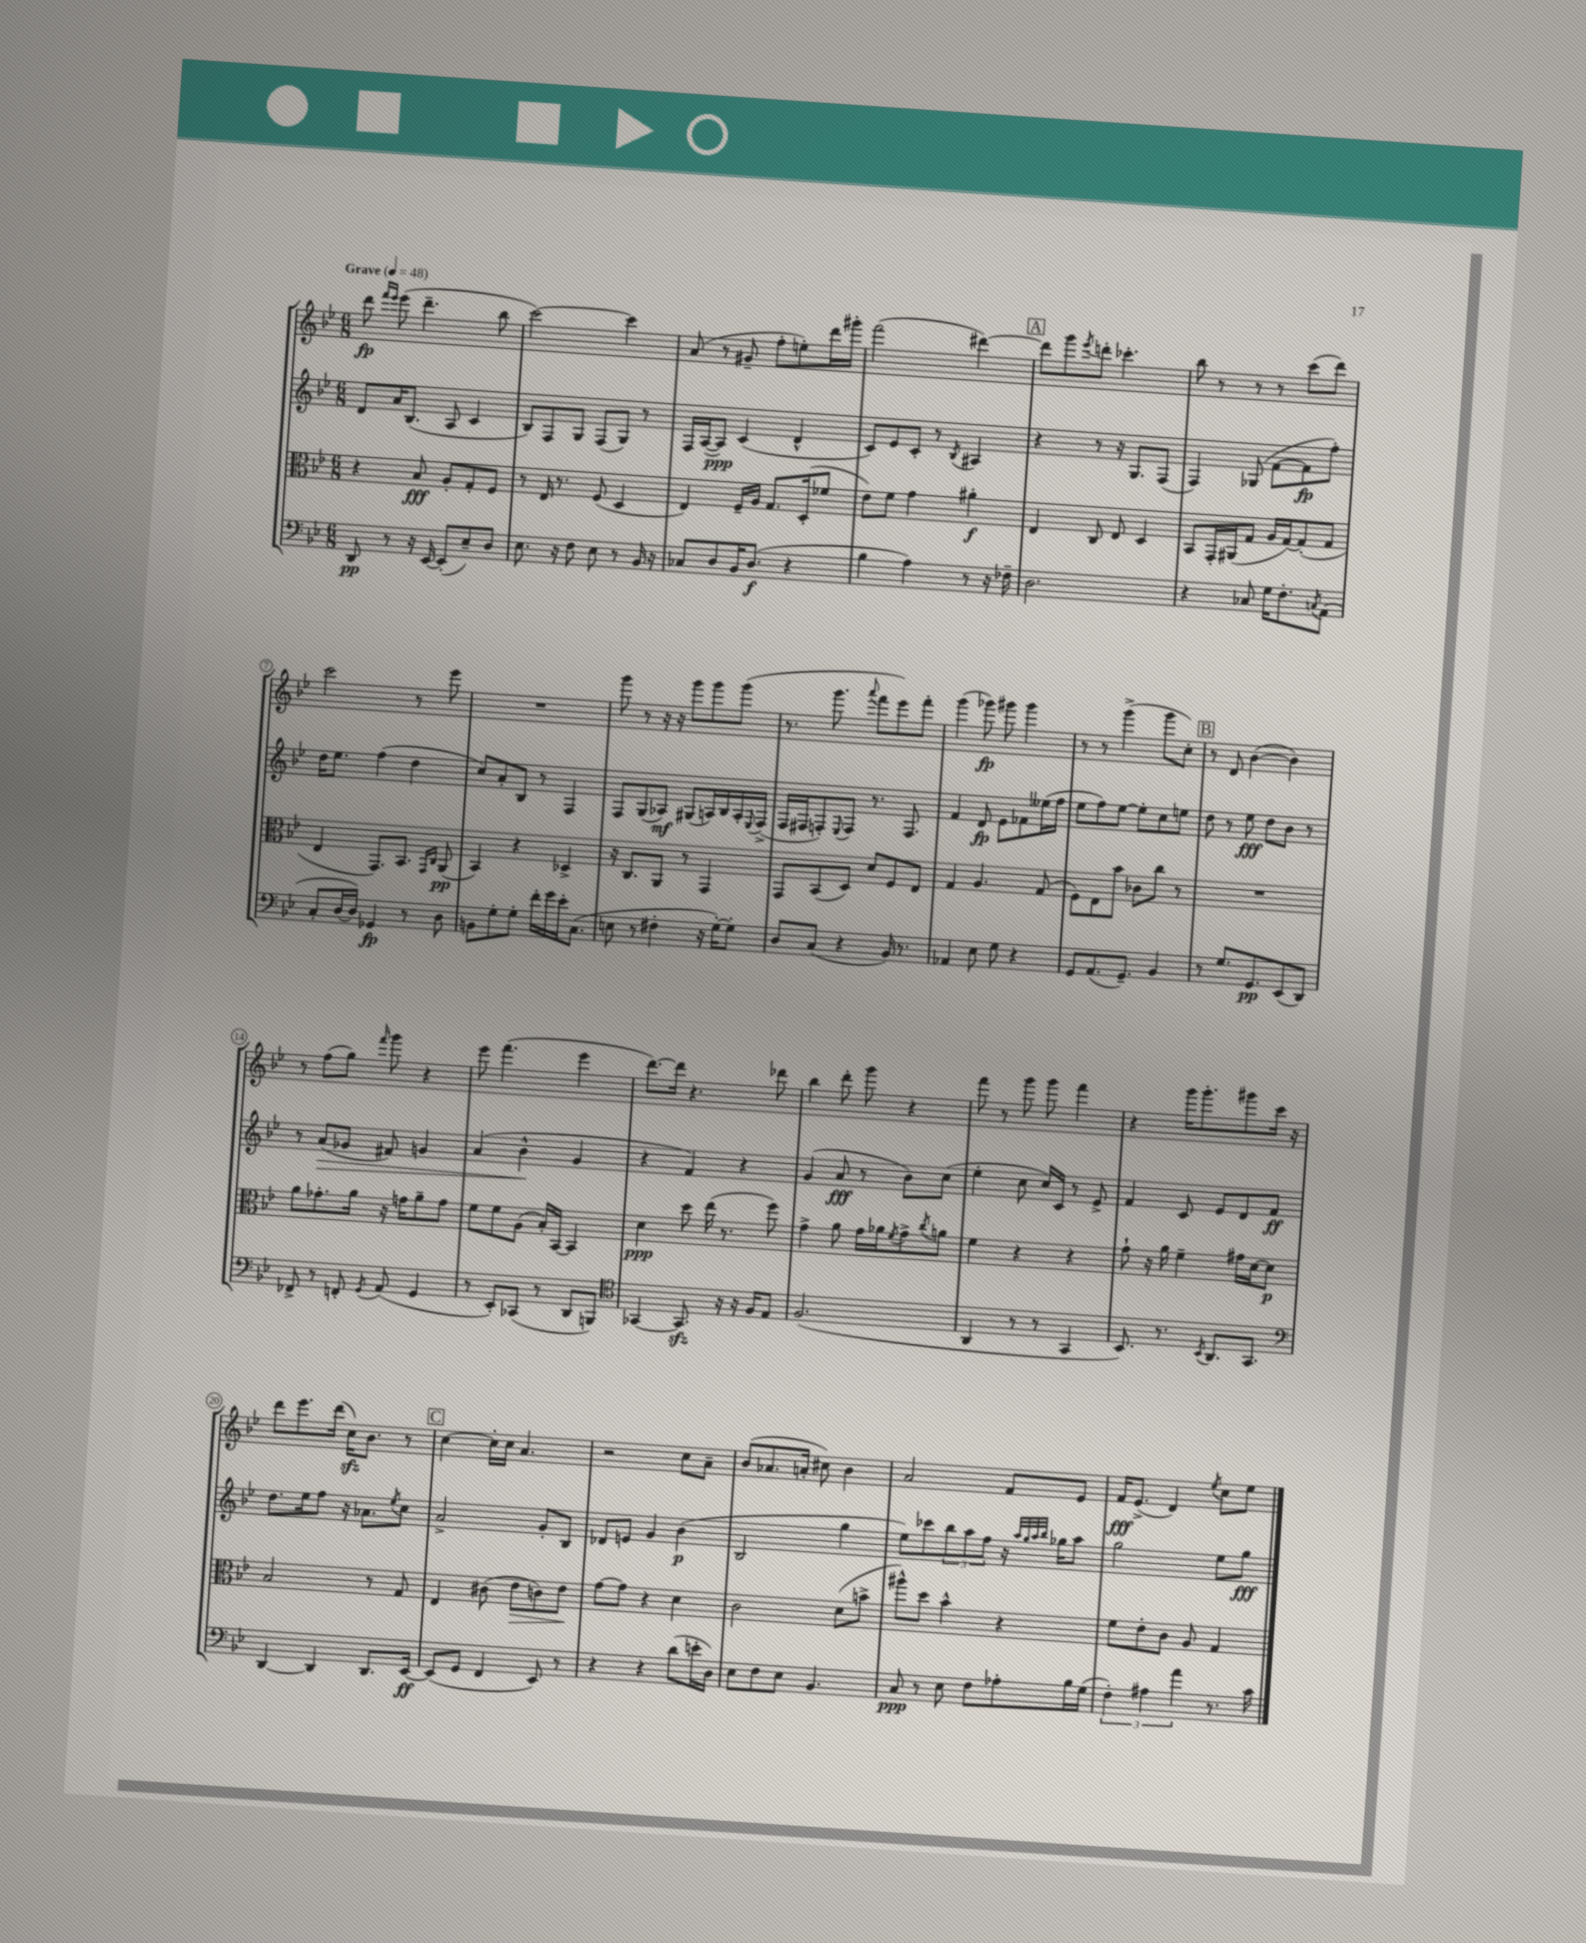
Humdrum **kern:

**kern	**kern	**kern	**kern
*staff4	*staff3	*staff2	*staff1
*clefF4	*clefC3	*clefG2	*clefG2
*k[b-e-]	*k[b-e-]	*k[b-e-]	*k[b-e-]
*M6/8	*M6/8	*M6/8	*M6/8
*MM48	*MM48	*MM48	*MM48
8DD	4r	8d	8ddd
.	.	.	16qqfff
.	.	.	16qqeee-
8r	.	16a	(8eee-
.	.	(8.B-	.
16r	8B-	.	4.ddd~
[16EE-	.	.	.
(8EE-']	8A'	8A	.
8E-~)	8G'	4c	.
8D	8F	.	8bb-
=	=	=	=
8.E-	8r	8B-)	[2ccc)
.	16E-	8F	.
16r	8.r	.	.
8F	.	8G	.
8E-	(8F	(8F	.
8r	4D	8G)	4ccc]
16BB-	.	8r	.
16r	.	.	.
=	=	=	=
8C-	4E-)	16F	(8a
.	.	([16A	.
8D	.	8A])	8r
16BB-	16F~	(4c	8g#~
(8.D	16A	.	.
.	8.G	.	8ff'
4r	.	4d^^	8ee')
.	(16D'	.	.
.	8f-	.	16ddd
.	.	.	16ggg#'
=	=	=	=
4B-	8e-)	8c)	(2fff
.	8f	8e-	.
4A)	4g	8c'	.
.	.	8r	.
.	.	8qB-	.
8r	4a#'	4A#	[4ddd#)
16r	.	.	.
16F-~	.	.	.
=	=	=	=
2.D	4E-	4r	8ddd#]
.	.	.	8ggg
.	.	.	8qeee-
.	8C	8r	8ddd'
.	8E-	16r	4.ccc-'
.	.	8.G	.
.	4D	.	.
.	.	(8F	.
=	=	=	=
4r	8BB-	4F)	8bb-
.	16GG'	.	8r
.	(16AA#	.	.
8C-	8G	(8G-	8r
16G	16A	[8f	8r
8.F'	[16G)	.	.
.	(8G']	8f]	(8ccc
8qC	.	.	.
(8AA	8G	8ff')	8ddd)
=	=	=	=
8C'	4E-	16dd	2ccc
.	.	8.ee-	.
[16D	.	.	.
16D])	.	.	.
4GG-	8.GG)	(4ff	.
.	8.BB-	.	.
8r	.	4dd	8r
.	16qqGG	.	.
.	16qqC	.	.
8D	(8AA	.	8eee-
=	=	=	=
8BB	4BB-)	8cc)	2.r
8G'	.	8a'	.
8G'	4r	8B-	.
16f'	.	8r	.
16g	.	.	.
16e-'	4D-^	4F	.
(8.C	.	.	.
=	=	=	=
8E	16r	8F	8ggg
.	8.C	.	.
8r	.	(8G	8r
4F#'	8AA	8A-)	16r
.	.	.	16r
.	8r	(8G#	8ggg
16r	4GG	16A)	8ggg
[16G')	.	16B-	.
8G']	.	16A'	(8ggg
.	.	8qqE-	.
.	.	(16F^	.
=	=	=	=
8D	8GG	16F	8.r
.	.	16F#	.
(8C	(8BB-	8F')	.
.	.	.	8.ggg
.	.	8qqE-	.
4r	8D)	8F	.
.	.	.	8qqaaa
.	8d	8.r	8fff
16BB-)	8F	.	8eee-)
8.r	.	8.F	.
.	8E-	.	8fff'
=	=	=	=
4AA-	4G	4f	(4ggg
8E-	4.A	8d	8ggg-)
8G	.	8e-	8ggg#
4r	.	8f-	4ggg#
.	(8G	(16ee--	.
.	.	16ff	.
=	=	=	=
8GG	8F)	8ee-	8r
(8.AA	8E-	8ff)	8r
.	8b-	[8ee-	(4ggg^
8.GG~)	.	.	.
.	8c-	8ee-']	.
4BB-	8cc	8cc	8ggg
.	8r	8ee	8cc')
=	=	=	=
8r	2.r	8dd	8r
8.G	.	8r	8d
.	.	8ee-	([4b-
8.GG	.	.	.
.	.	8dd	.
(8EE-	.	8b-	4b-])
8DD)	.	8r	.
=	=	=	=
8FF-^	8a	8r	8r
8r	8.g-'	(8a	(8ff
8FF'	.	8g-	8gg)
.	16a	.	.
8qGG	.	.	16qqfff
(8AA	16r	8f#)	8ggg
.	16g	.	.
4GG	8a~	4g	4r
.	8g	.	.
=	=	=	=
8r	8f	(4a	8eee-
8EE-')	8f	.	(4.fff
(8CC-	(8A	4b-^^	.
8r	16B-')	.	.
.	[16BB-	.	.
8DD	4BB-]	4g	4eee-
8BBB)	.	.	.
=	=	=	=
*clefC4	*	*	*
[4GG-	4d	4r	[8.ddd)
.	.	.	16ddd]
8.GG-]	8dd	4f)	4.r
.	(16ee-	.	.
16r	8.r	.	.
16r	.	4r	.
16F	.	.	.
8E-	8ff)	.	8ddd-
=	=	=	=
(2.F	4g^	(4g	4bb-
.	8a	8a	8ddd'
.	16g	8r	8ggg
.	16a-	.	.
.	8qf	.	.
.	8g^	8b-)	4r
.	8qcc	.	.
.	8a	(8cc	.
=	=	=	=
4AA	4f	4ee-'	8fff
.	.	.	8r
8r	4r	8cc	8ggg
8r	.	16cc)	8ggg
.	.	16c	.
4GG	4r	8r	4fff
.	.	8e-^	.
=	=	=	=
8.BB-)	8g`	4f	4r
.	16r	.	.
8.r	16a	.	.
.	4f~	8c	16ggg
.	.	.	8.ggg'
8qBB-	.	.	.
8.AA	.	8e-	.
.	16g#	8d	8ggg#
8.GG	[16d	.	.
.	8d]	8f	16ccc
.	.	.	16r
=	=	=	=
*clefF4	*	*	*
[4DD	2B-	8.dd	8ddd
.	.	.	8.eee-
.	.	16ee-	.
4DD]	.	8ff	.
.	.	.	(16ddd
.	.	16r	16cc)
.	.	8.a-	8.b-
8.DD	8r	.	.
.	.	8qee-	.
.	8G	8cc	8r
[16EE-	.	.	.
=	=	=	=
(8EE-]	4E-	2a^	[4cc
8GG	.	.	.
4FF	(8c#	.	16cc']
.	.	.	16cc
.	8e-	.	4.a
8EE-)	8c)	8g'	.
8r	8e-	8B-	.
=	=	=	=
4r	[8g	8d-	2r
.	8g]	8e	.
4r	4r	4g	.
(8d	4d	(4b-	8cc
16e'	.	.	8a~
16D)	.	.	.
=	=	=	=
8E-	2c	2B-	(8b-
8F	.	.	8.a-
8E-	.	.	.
.	.	.	16a'
4.BB-	.	.	8cc#)
.	(8d	4gg	4b-
.	8b^	.	.
=	=	=	=
8C	8aa#^^)	8ee-)	2a
8r	8dd	8ccc-	.
8E-	4b-^^	12bb-	.
.	.	12aa	.
8F	.	.	.
.	.	12ff	.
8A-'	4r	16r	8f
.	.	32qqaa	.
.	.	32qqgg	.
.	.	32qqaa	.
.	.	32qqbb-	.
.	.	16gg-	.
16B-	.	8aa	8e-
(16G	.	.	.
=	=	=	=
6F')	8f	2gg	16f
.	.	.	(8.e-^
.	8e-'	.	.
6A#	.	.	.
.	8c	.	4d)
6a	.	.	.
.	8A	.	.
.	.	.	8qee-
8.r	4G	8ee-	8cc
.	.	8gg	8ee-
16c	.	.	.
==	==	==	==
*-	*-	*-	*-
